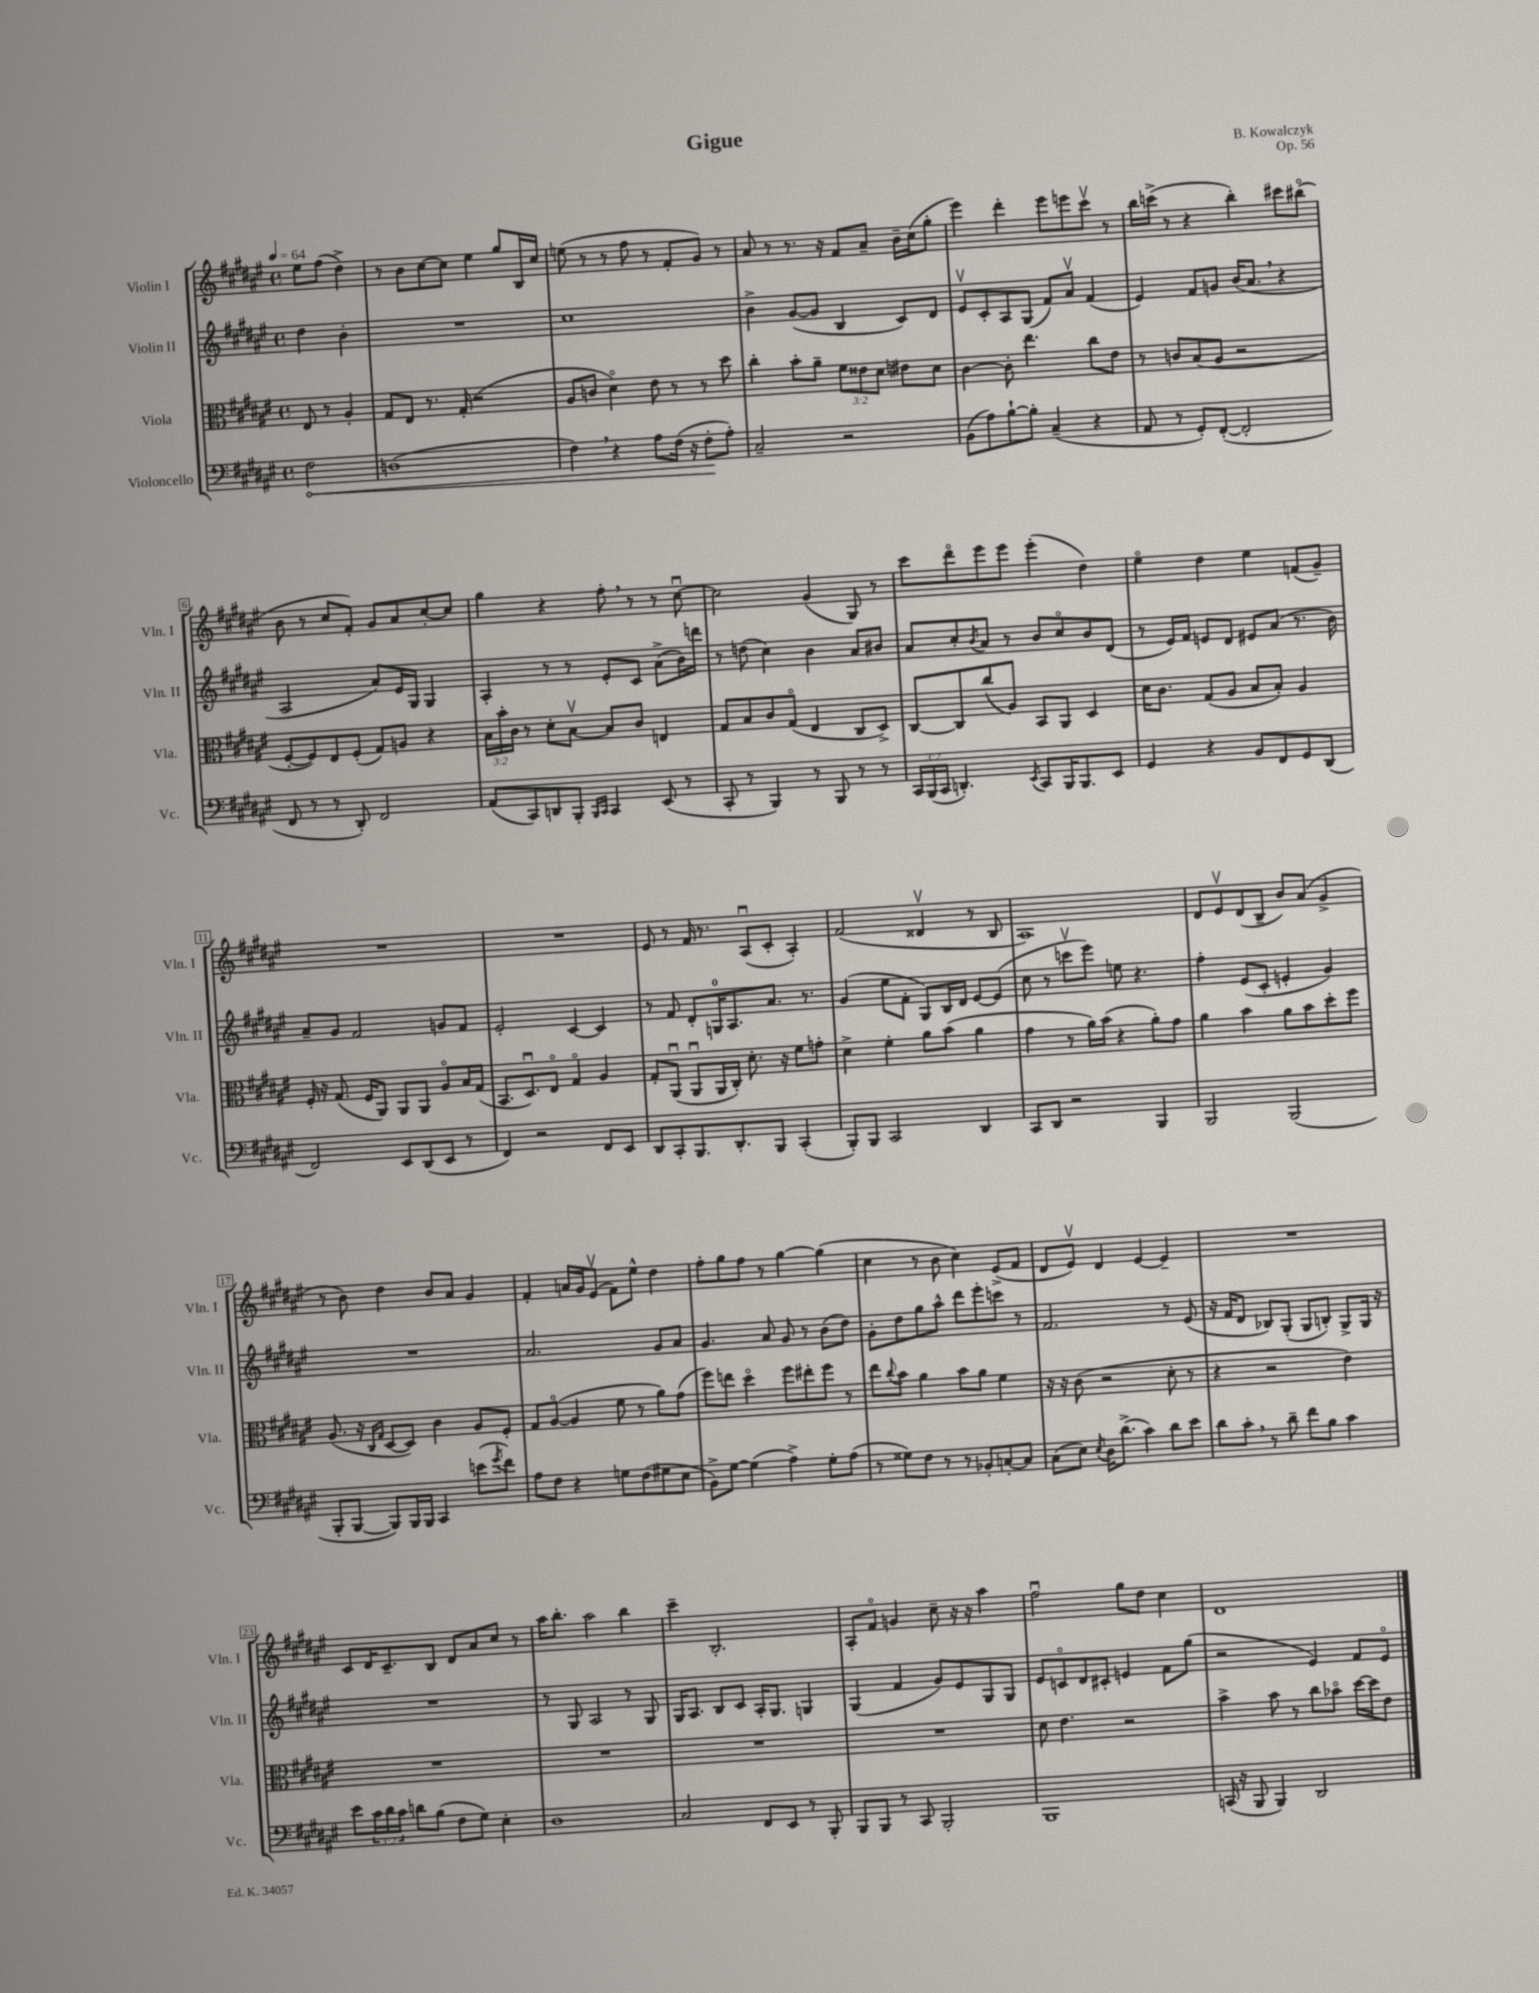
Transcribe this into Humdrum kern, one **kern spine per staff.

**kern	**kern	**kern	**kern
*staff4	*staff3	*staff2	*staff1
*clefF4	*clefC3	*clefG2	*clefG2
*k[f#c#g#d#a#e#]	*k[f#c#g#d#a#e#]	*k[f#c#g#d#a#e#]	*k[f#c#g#d#a#e#]
*M4/4	*M4/4	*M4/4	*M4/4
*met(c)	*met(c)	*met(c)	*met(c)
*MM64	*MM64	*MM64	*MM64
2F#\	8E#/	4dd#\	8ee#\L
.	8r	.	(8ff#\J
.	4A#'/	4b'\	4dd#^\)
=	=	=	=
(1D	8G#/L	1r	8r
.	8E#/J	.	8b\L
.	8.r	.	[8cc#\
.	.	.	8cc#\]J
.	(16G#'/	.	.
.	2r	.	4ee#\
.	.	.	8gg#/L
.	.	.	16B/L
.	.	.	16cc#/JJ
=	=	=	=
4F#\)	8A#/L	1cc#	(8ee\
.	8c/J	.	8r
4r	4d#o\)	.	8r
.	.	.	8ff#\
8A#\L	8e#\	.	8r
(16F#\Jk	8r	.	8f#'/L
16r	.	.	.
8F#'\L	8r	.	8g#/J)
8A#'\J)	8dd#\	.	8r
=	=	=	=
2C#~/	4cc#'\	4b^\	8a#/
.	.	.	8r
.	8b'\L	([8g#/L	8.r
.	8a#~\J	8g#/]J	.
.	.	.	16r
2r	12f#\L	4B/	8f#/L
.	12e##\	.	.
.	.	.	8a#~/J
.	12d#\J	.	.
.	8e#\L	8c#/L)	16b~\LL
.	.	.	(16cc#\J
.	8d#\J	8d#/J	8gg#'\J
=	=	=	=
(8BB\L	[4c#\	8e#v/L	4eee#\)
8A#\)	.	8c#'/	.
[8B`\	8c#'\]	8A#/	4ddd#'\
8B'\]J	4.ee#\	(8G#/J	.
(4C#~/	.	8f#/L)	8eee#\L
.	.	8a#v/J	8eee\
4r	8cc#\L	(4f#/	8ccc#v\J
.	8e#\J	.	8r
=	=	=	=
8AA#/	8r	4e#/)	16bb\LL
.	.	.	(16ccc^\JJ
8r	8c/L	.	8r
8GG#'/L)	(8B/	8f#/L	4r
([8FF#'/J	8A#/J	8g/J	.
2FF#'/]	2r	(16b/LK	4bb'\)
.	.	8.a#/J	.
.	.	4r	8ccc#\L
.	.	.	(8bb#o\J
=	=	=	=
8FF#/	[8F#'/L	2A#/	8b\
8r	8F#/])	.	8r
8r	8E#/	.	8cc#/L
8DD#'/)	(8F#'/J	.	8f#'/J)
2FF#/	8G#/L)	8a#/L)	8g#/L
.	8A/J	16e#/L	8a#/
.	.	16G#/JJ	.
.	4r	4G#/	[8cc#'/
.	.	.	8cc#/]J
=	=	=	=
(8AA#/L	24B\LL	4A#'/	4gg#\
.	24b'\	.	.
.	24c#\JJ	.	.
8CC#/)	8r	.	.
8DD/	8d#'\L	8r	4r
8BBB'/J	[8Bv\J	8r	.
16qqBBB/LL	.	.	.
16qqCC#/JJ	.	.	.
4CC#/	8B/]L	8e#'/L	8ff#'\
.	8c#/J	8c#/J	8r
(8EE#/	4E/	(8a#^\L	8r
8r	.	16b\L)	[8cc#u\
.	.	16ddd\JJ	.
=	=	=	=
8CC#'/	8G#/L	8r	2cc#\]
8r	8B/	(8dd\	.
4BBB/)	8c#/	4cc#\)	.
.	(8G#o/J	.	.
8r	4E#/	4b\	(4g#/
8BBB/	.	.	.
8r	8C#/L	8a#/L	8G#/)
8r	8D#^/J)	8b#/J	8r
=	=	=	=
24CC#/LL	[8C#/L	8a#/L	8ccc#\L
(24BBB/	.	.	.
24CC#/JJ	.	.	.
4.DD'/)	8C#/]	8cc#'/	8ddd#o\
.	.	8qb/	.
.	(8cc#/	8a#/J	8eee#\
.	8A#/J)	8r	8eee#\J
8qEE#/	.	.	.
8CC#/L	8BB/L	8b/L	(4eee#'\
16BBB/K	8AA#/J	8cc#o/	.
8.BBB/	.	.	.
.	4D#/	8b/	4dd#\)
8EE#/J	.	(8d#/J	.
=	=	=	=
4GG#/	16d#\LK	8r	4ee#o\
.	8.c#\J	.	.
.	.	16e#/LL)	.
.	.	16f#/JJ	.
4r	(8G#/L	8e/L	4dd#\
.	8A#/J	8d#/J	.
8BB/L	8B/L	8e#/L	4ee#\
8FF#/	8B'/J)	(8a#/J	.
8GG#/	4A#/	8.r	(8f/L
(8DD#/J	.	.	8g#~/J)
.	.	16b\)	.
=	=	=	=
2FF#/)	16F#'/	8a#~/L	1r
.	16r	.	.
.	(8.G#/	8g#/J	.
.	.	2f#/	.
.	16F#/LK	.	.
.	8AA#/J)	.	.
8EE#/L	8AA#/L	.	.
(8DD#/	8AA#/J	.	.
8EE#/J	8A#o/L	8g/L	.
8r	16B/L	8f#/J	.
.	(16G#/JJ	.	.
=	=	=	=
4FF#/)	8.BB/L	2e#'/	1r
.	8.D#u/)	.	.
2r	.	.	.
.	8E#o/J	.	.
.	4G#o/	[4c#/	.
8FF#/L	4A#/	4c#/]	.
8EE#/J	.	.	.
=	=	=	=
8DD#/L	8G#'/L	8r	8e#/
8CC#'/	(8AA#u/J	8f#/	8r
8.BBB/	8AA#u/L	8d#'/L	16f#/
.	.	.	8.r
.	16AA#/L	16G/K	.
8.DD#'/	16C#'/JJ)	8.A#/	.
.	8.d#'\	.	(8A#u/L
8BBB/J	.	8.a#/J	8c#'/J
.	16r	.	.
(4CC#'/	8f#\L	.	4A#'/)
.	.	8.r	.
.	8g'\J	.	.
=	=	=	=
8BBB'/L)	4d#^\	(4g#/	(2f#/
8BBB/J	.	.	.
2CC#/	4f#'\	8ee#\L	.
.	.	8f#'\J	.
.	8a#\L	8G#/L)	4d##v/
.	(8b\J	16B/L	.
.	.	16d#/JJ	.
4DD#/	4a#\	[8e#/L	8r
.	.	(8e#/]J	8B/
=	=	=	=
8CC#/L	4g#\	8cc#\	1A#)
8DD#/J	.	8r	.
2r	8r	8cccv\L	.
.	16a#\LL)	8eee#\J)	.
.	(16b\JJ	.	.
.	4r	8ee\	.
.	.	4.r	.
4BBB/	8a#'\L)	.	.
.	8g#\J	.	.
=	=	=	=
2BBB/	4a#\	4ff#'\	8d#/L
.	.	.	8e#v/
.	4b\	(8e#/L	(8d#/
.	.	8c#'/J	8B~/J
(2BBB/	8a#\L	4e'/	8b/L)
.	8b\	.	(8a#/J
.	8dd#'\	4g#/)	4g#^/
.	8ff#\J	.	.
=	=	=	=
8BBB'/L	(8.A#/	1r	8r
[8BBB/J	.	.	8b\)
.	16r	.	.
.	16qqC#/LL	.	.
.	16qqG#/JJ	.	.
8BBB/]L)	[8D#/L	.	4dd#\
16BBB/L	8D#/]J)	.	.
16BBB/JJ	.	.	.
4CC#/	4c#\	.	8b/L
.	.	.	8a#/J
(8e\L	8A#/L	.	4g#/
8qg#/	.	.	.
8f#\J)	8F#'/J	.	.
=	=	=	=
8A#\L	8G#/L	2.a#/	4f#'/
8F#\J	([8A#o/J	.	.
4r	4A#/]	.	16a/LL
.	.	.	16g#/J
.	.	.	(8e#v/J
8G\L	8f#\	.	8f#\L)
(8F#\	8r	.	8ee#^^\J
8G#\	8a#\L)	8g#/L	4dd#\
8E#\J	(8g#\J	8a#/J	.
=	=	=	=
8BB^\L)	8ff#\L)	4.g#/	8ff#'\L
[8G#\J	8ee\J	.	8gg#\
(4G#\]	4dd#o\	.	8ff#\J
.	.	8a#/	8r
4A#^\)	8ff#\L	8g#/	[4gg#\
.	8ee#'\	8r	.
8G#'\L	8ff#\J	(8b\L	(4gg#\]
(8A#\J	8r	8dd#\J)	.
=	=	=	=
8r	8ee#\L	8g#'\L	4cc#\
.	8qqcc#/	.	.
8G##\L)	8b\J	8dd#\	.
8F#\J	4a#\	8gg#\	8r
8r	.	8aa#^^\J	8b\
8r	8b\L	8ddd#\L	4cc#\)
8BB-'/L	8a#\J	8eee#'\	.
[8C'/	4f#\	8ccc\J	(8e#^/L
8C/]J	.	8r	8f#/J
=	=	=	=
(8C#\L	16r	2.f#/	8d#/L
.	16r	.	.
8E#\J)	(8c#\	.	8e#v/J)
8qE#/	.	.	.
16D#\LK	2r	.	4d#/
(8.d#^\J	.	.	.
4c#\)	.	.	[4e#/
8d#\L	8d#'\	8r	4e#~/]
8e#\J	8r	(8e#/	.
=	=	=	=
8d#\L	4r	16r	1r
.	.	16f#/LK	.
8c#'\J	.	8d#/J	.
8r	2r	8B-/L)	.
8d#~\	.	(8G#'/J	.
8f#\L	.	8G#/L	.
8B\J	.	8B'/J)	.
4c#\	4e#\)	8G#^/L	.
.	.	16G#/Jk	.
.	.	16r	.
=	=	=	=
8e#\L	1r	1r	8c#/L
24c#\L	.	.	16d#/K
24d#\	.	.	.
.	.	.	8.c#~/
24c#\JJ	.	.	.
8d\L	.	.	.
(8B\J	.	.	8B/J
8F#\L	.	.	8d#/L
8G#\J)	.	.	8a#/
4E#'\	.	.	8cc#/J
.	.	.	8r
=	=	=	=
1D#	1r	8r	16aa#\LK
.	.	.	8.bb'\J
.	.	8G#/	.
.	.	2A#/	2aa#\
.	.	8r	4bb\
.	.	8G#/	.
=	=	=	=
2C#/	1r	16G#/LK	4ccc#~\
.	.	8.A#/J	.
.	.	8B/L	2.B'/
.	.	8c#/J	.
8FF#/L	.	16A#'/LK	.
.	.	8.G#/J	.
8EE#/J	.	.	.
8r	.	4G/	.
8BBB'/	.	.	.
=	=	=	=
8BBB/L	1r	(4G#/	8A#'/L
8BBB/J	.	.	8f#o/J
8r	.	4f#/	4g/
8CC#/	.	.	.
2BBB'/	.	8g#/L)	8cc#~\
.	.	8e#/	16r
.	.	.	16r
.	.	8G#/	4aa#\
.	.	8G#/J	.
=	=	=	=
1BBB	8d#\	8e#/L	2ff#u\
.	4.e#\	8co/	.
.	.	8d#/	.
.	.	8c#'/J	.
.	2r	4e/	8gg#\L
.	.	.	8dd#\J
.	.	8f#\L	4cc#\
.	.	(8gg#\J	.
=	=	=	=
(16CC/	4b^\	2r	1d#
16r	.	.	.
8BBB/	.	.	.
4BBB/)	8b\	.	.
.	8r	.	.
2DD#/	8cc#\L	4e#/)	.
.	8b-o\J	.	.
.	[16dd#\LL	8f#/L	.
.	16dd#\]J	.	.
.	8e#\J	8e#o/J	.
==	==	==	==
*-	*-	*-	*-
